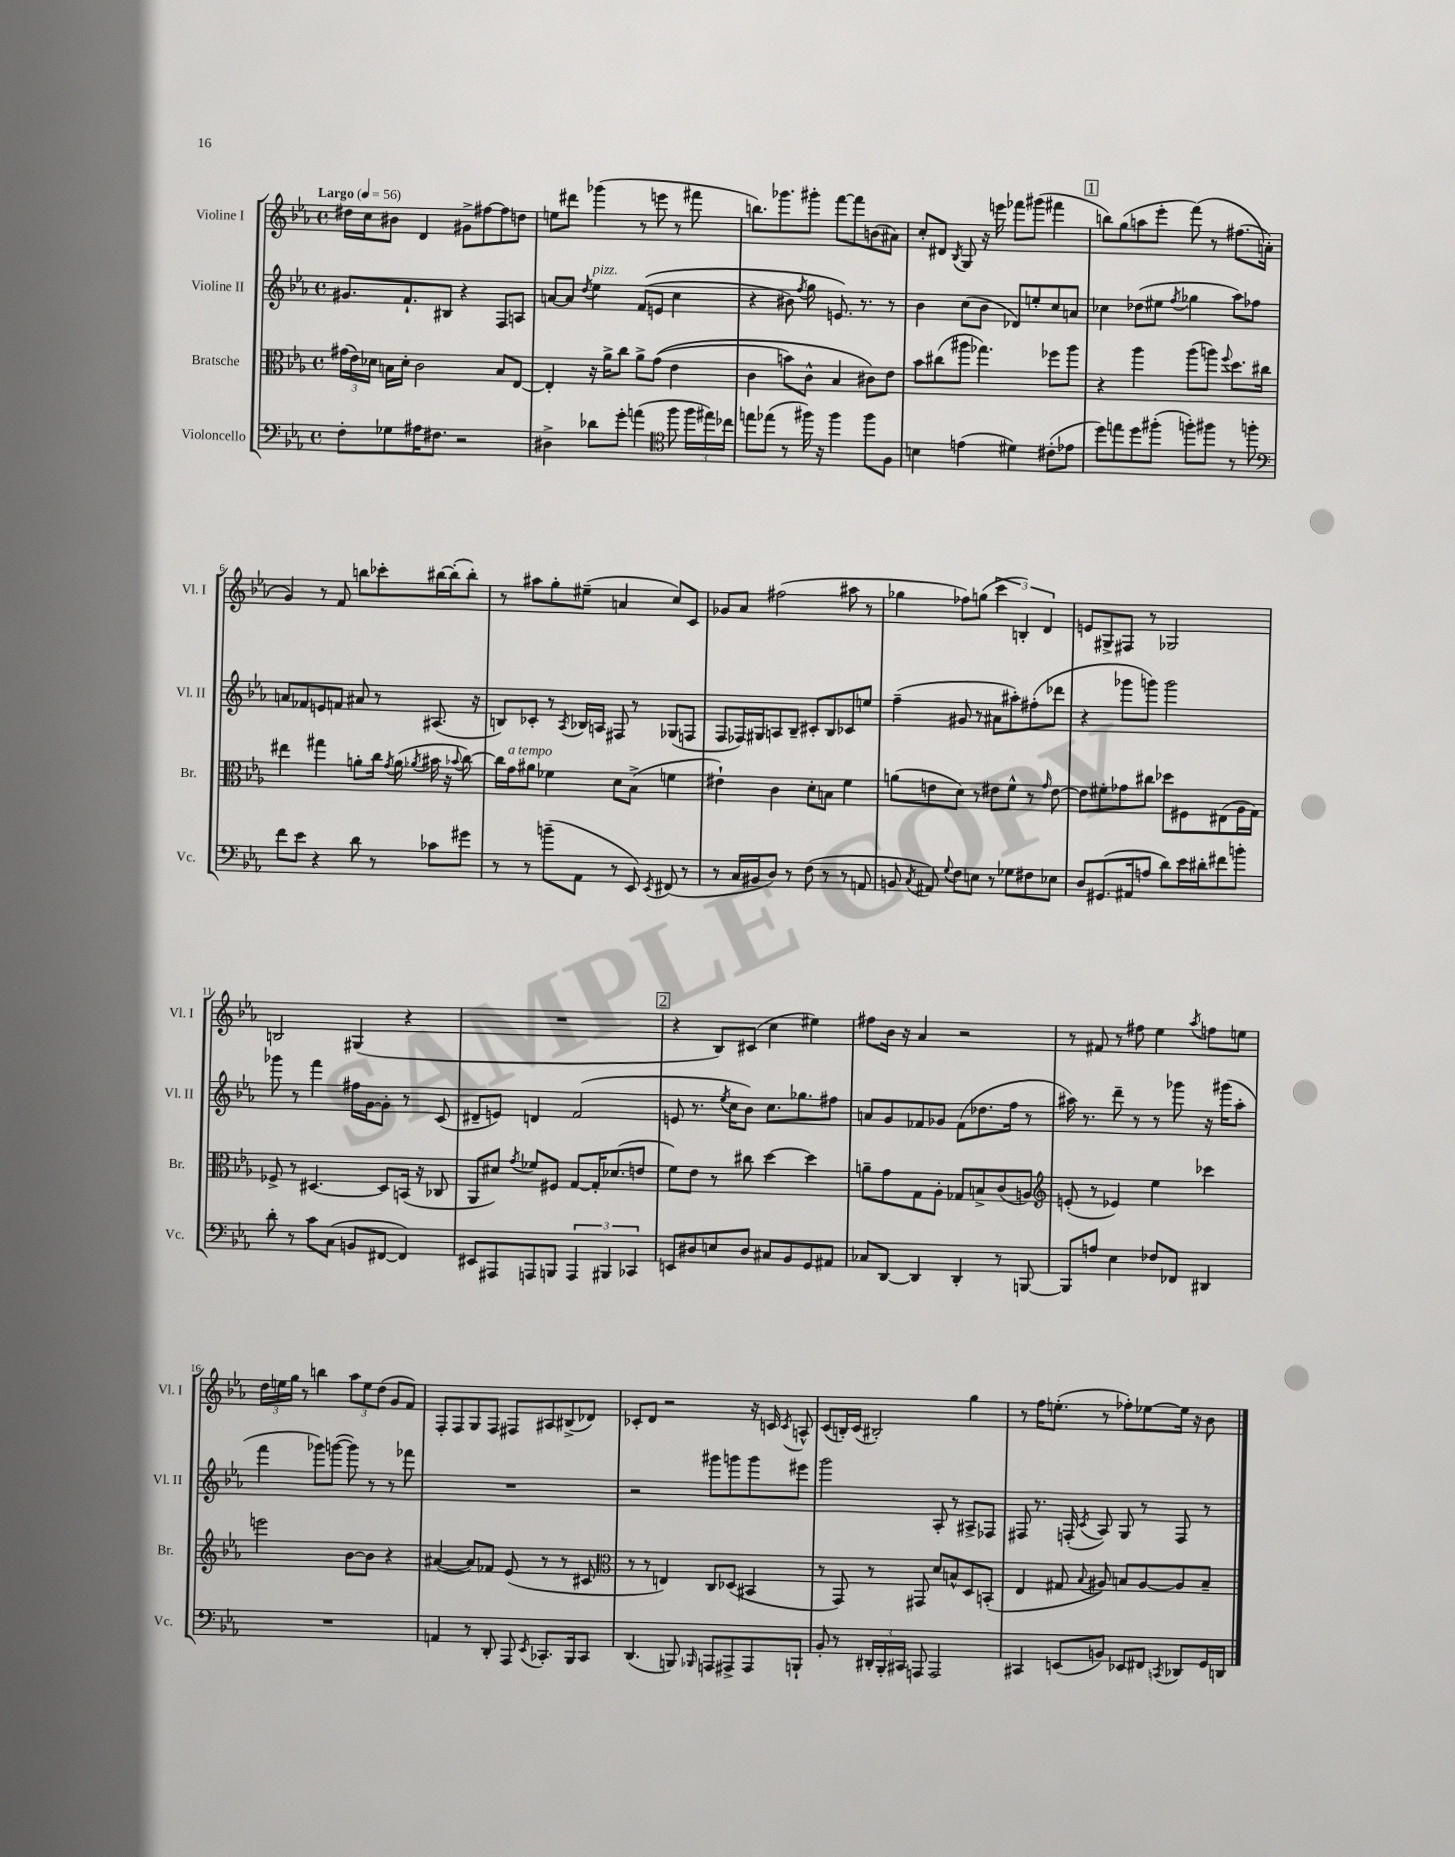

**kern	**kern	**kern	**kern
*staff4	*staff3	*staff2	*staff1
*clefF4	*clefC3	*clefG2	*clefG2
*k[b-e-a-]	*k[b-e-a-]	*k[b-e-a-]	*k[b-e-a-]
*M4/4	*M4/4	*M4/4	*M4/4
*met(c)	*met(c)	*met(c)	*met(c)
*MM56	*MM56	*MM56	*MM56
8F'\L	(24g#\LL	8.g#/L	16dd#\LL
.	24e-\)	.	.
.	.	.	16cc\J
.	24d-\JJ	.	.
8G-\	16B\LL	.	8b#\J
.	16d-'\JJ	8.f`/	.
16A#\K	2c\	.	4d/
8.F#\J	.	.	.
.	.	8B#/J	.
2r	.	4r	8g#^\L
.	.	.	[8ff#\
.	8B/L	8F/L	8ff#\]
.	[8E-/J	8A/J	8dd\J
=	=	=	=
4D#^\	4E-'/]	[8a/L	8ee\L
.	.	8a/]J	8ddd#\J
.	.	8qdd/	.
8d-\L	16r	4ee-\	(4ggg-\
.	16a-^\LK	.	.
8g'\J	8cc\J	.	.
(4a\	8a-^\L	&((8f/L	8r
.	&((8g\J	8e/J	8eee\
*clefC4	*	*	*
8ff\	4e-\	4cc\	8r
24ff\LL	.	.	8fff#\
24ee#\)	.	.	.
24cc-\JJ	.	.	.
=	=	=	=
8ee\L	4c\	4r	8.bb\L)
(8ee-\J	.	.	.
.	.	.	8.ggg-\
8r	8b\L)	8b#\)	.
.	.	8qff/	.
16ff#\)	8c^^\J	8gg\	8ggg#'\J
16r	.	.	.
4ff#\	4B-/	8.e/&)	[8fff\L
.	.	.	8fff\]
.	.	8.r	.
8ff#\L	8c#\L&)	.	(8b\
8F\J	8e-\J	8r	8a#\J)
=	=	=	=
4B\	8b-\L	4b-\	8cc'/L
.	(8cc#\	.	8d#/J
.	.	.	8qB-/
(4e\	8aa#\J	(8cc\L	8G/
.	4.gg-\)	8b-\J	16r
.	.	.	16eee\
4d#\)	.	8d-/L)	8fff-\L
.	.	8ee'/	(8ggg#\J
(8c#'\L	8ff-\L	8cc/	4fff#\
8e-\J	8aa#\J	8a/J	.
=	=	=	=
8dd\L)	4r	4cc-\	8bb\L)
8ee\	.	.	(8gg\
8dd\	4aa-\	(8dd-\L	8aa\
(8ff#'\J	.	8ee#\J	8eee-'\J
.	.	8qff/	.
8ff'\L)	(8aa-\L	4gg-\	&(8fff\)
8ff#\J	8aa\J)	.	8r
.	8qqff/	.	.
8r	8.dd\L	8aa-\L)	(8.ff#\L
8ff'\	.	8ff-\J	.
.	16cc#\Jk	.	16a'\Jk)
=	=	=	=
*clefF4	*	*	*
8f\L	4ee#\	8a/L	4g/&)
8e-\J	.	8f-/	.
4r	4gg#\	8e/	8r
.	.	8f/J	8f/
8d\	8a'\L	8a#/	8bb\L
8r	16cc\Jk	8r	8ccc-'\
.	8qg/	.	.
.	(16a\	.	.
.	8qa-/	.	.
8c-\L	16b#\	(8.A#/	[16bb#\L
.	16r	.	(16bb#'\]J
.	8qqb-/	.	.
8g#\J	[8cc\)	.	8bb#'\J)
.	.	16r	.
=	=	=	=
8r	16cc\]LL	8B/L)	8r
.	16g\J	.	.
8r	8a#\J	8c-'/J	8aa#\L
(8b~\L	4f-\	8r	8gg'\
.	.	8qA-/	.
8AA-\J	.	16B-/LL	(8ee#~\J
.	.	16A/JJ	.
8r	8d\L	8F#/	4a/
8EE-/)	(8B-^\J	8r	.
8qEE-/	.	.	.
(8FF#/	4f\	(8G-/L	8cc/L)
8r	.	8F/J	8c/J
=	=	=	=
8r	4e#`\)	8F/L	8g-/L
16C/LL	.	16F-/L)	8a-/J
16BB#/J	.	16G#/J	.
8D/J)	4c\	8A/	(2ff#\
8r	.	8B-~/J	.
(8F\	8d'\L	8c#'/L	.
8r	8B\J	8B-/	.
8r	4f\	8c-/	8aa#\
8AA/	.	8ee/J	8r
=	=	=	=
8BB/	(8a\L	(4ff~\	4gg-\
8qC/	.	.	.
8AA#/)	8e\	.	.
8qqG/	.	.	.
8F\L	8d\J)	8g#/	8ff-\L)
8E\J	8r	8r	(8gg\J
8r	8e#\L	8a#\L	6ccc\
8G-\L	8f^^\J	8aa#'\)	.
.	.	.	6B'/)
8F#\	8r	(8ff#'\	.
.	.	.	6d/
.	16qqg/	.	.
8E-\J	[8e#\	8ddd-\J	.
=	=	=	=
8D/L	8e#\]L	4r	8e/L
(8.GG#/	8f#'\	.	8G#^/
.	8g-\	8ggg-\L	8F#/J
16AA#/k	.	.	.
8A/J	8cc#\J	8ggg\J)	8r
8d\L)	8dd-\L	2ggg\	2G-/
16e-\L	8F#\	.	.
16d#'\J	.	.	.
8f#\	(8E#\	.	.
8b'\J	16A-\L	.	.
.	16G\JJ)	.	.
=	=	=	=
8d'\	8F-^/	8ggg-\	2B/
8r	8r	8r	.
8c\L	[4.D#/	4fff\	.
(8C\J	.	.	.
8BB/L	.	16ff#\LL	(4G#/
.	.	[16g\J	.
[8FF#/J	8D#/]L	8g'\]J	.
4FF#/])	(16BB/Jk	8r	4r
.	16r	.	.
.	8C-/	(8c/	.
=	=	=	=
8EE#/L	8AA-/L	8d#~/L	1r
8AAA#/	8d#/J)	8e/J)	.
.	8qg/	.	.
8AAA/	8f-/L	4d/	.
8BBB/J	8F#/J	.	.
6AAA/	[8G/L	(2f/	.
.	16G'/]K	.	.
6BBB#/	.	.	.
.	(8.d-/	.	.
6CC-/	.	.	.
.	8e/J	.	.
=	=	=	=
8EE/L	8f\L)	8e/	4r
8D#/	8e-\J	8.r	.
8E/	8r	.	8B-/L)
.	.	8qee-/	.
.	.	16cc\LK	.
8D#/J	8cc#\	8b-\J)	(8c#/J
8C#/L	[4dd\	8.cc\L	4cc\
8BB-/	.	.	.
.	.	8.gg-\	.
8GG/	4dd\]	.	4ee#\)
8AA#/J	.	8ff#\J	.
=	=	=	=
8C-/L	8a~\L	8a/L	8ff#\L
[8DD/J	8g\	8g/	16b-\Jk
.	.	.	16r
4DD/]	8G\	8f-/	4a-/
.	8A-'\J	8g-/J	.
4DD'/	8G-/L	(8f-\L	2r
.	8B^/	8.dd-\	.
8r	(8c/	.	.
.	.	16ff\Jk	.
[8BBB/	8A/J)	8r	.
=	=	=	=
*	*clefG2	*	*
8BBB/]L	(8e'/	16aa#\)	8r
.	.	8.r	.
8A/J	8r	.	8f#/
4E-\	4e-/)	8ddd~\	8r
.	.	8r	8ff#\
8F-/L	4ee-\	8r	4ee-\
8FF-/J	.	8ggg-\	.
.	.	.	8qaa-/
4DD#/	4ccc-\	16r	8ff\L
.	.	(16ggg#\LK	.
.	.	8aa#'\J	8ee\J
=	=	=	=
1r	2eee\	4fff\	24dd\LL
.	.	.	24ee\
.	.	.	24gg\JJ
.	.	.	8r
.	.	8ggg-\L)	4bb\
.	.	([8ggg\J	.
.	[8b-\L	8ggg\])	12aa-\L
.	.	.	12ee\
.	8b-\]J	8r	.
.	.	.	(12dd\J
.	4r	8r	8g/L
.	.	8fff-\	8f/J)
=	=	=	=
4AA/	([4a#/	1r	8F'/L
.	.	.	8F/
8r	8a#/]L)	.	8G/
8DD'/	8f-/J	.	8F/J
8AAA-/	(8e-/	.	8F#/L
8qEE-/	.	.	.
8.CC-'/L	8r	.	8A#/
.	8r	.	(8B#^/
16BBB-/k	.	.	.
8CC-/J	8c#/	.	8d-/J)
=	=	=	=
*	*clefC3	*	*
(4.DD/	8r	2r	8c-'/L
.	8r	.	8d/J
.	4E/)	.	2r
8BBB/)	.	.	.
16qqBBB-/	.	.	.
8AAA/L	8C/L	8ggg#\L	.
8AAA#^/	(8D-/J	8ggg\	.
8AAA#/	4BB#/	8ggg\	16r
.	.	.	16c/
.	.	.	8qc/
8BBB`/J	.	8eee#\J	8A^^/
=	=	=	=
8BB-'/	8r	2ggg\	(8c/L
8r	8GG/)	.	16B'/L)
.	.	.	(16c/JJ
24DD#'/LL	8r	.	2B#'/)
24BBB-'/	.	.	.
24CC#/JJ	.	.	.
8AAA/	8GG#/	.	.
2AAA/	8d/L	8A-'/	.
.	8B^^/	8r	.
.	8D/	8A#^/L	4gg\
.	(8BB'/J	8F-/J	.
=	=	=	=
4CC#/	4E-/	8F#/	8r
.	.	8.r	16ff\LK
.	.	.	(8.ee'\J
(8EE/L	8G#/	.	.
.	.	(16F'/	.
.	8qqB-/	8qc/	.
8BB/J)	8A#/)	8A-/)	8r
8EE-/L	8B/L	8G/	8ff-'\L)
8FF#/J	[8A#/	8r	[8ee-\
8qCC/	.	.	.
8DD-/L	8A#/]	8F/	16ee-\]Jk
.	.	.	16r
16GG/L	8B~/J	8r	8b-\
16DD/JJ	.	.	.
==	==	==	==
*-	*-	*-	*-
